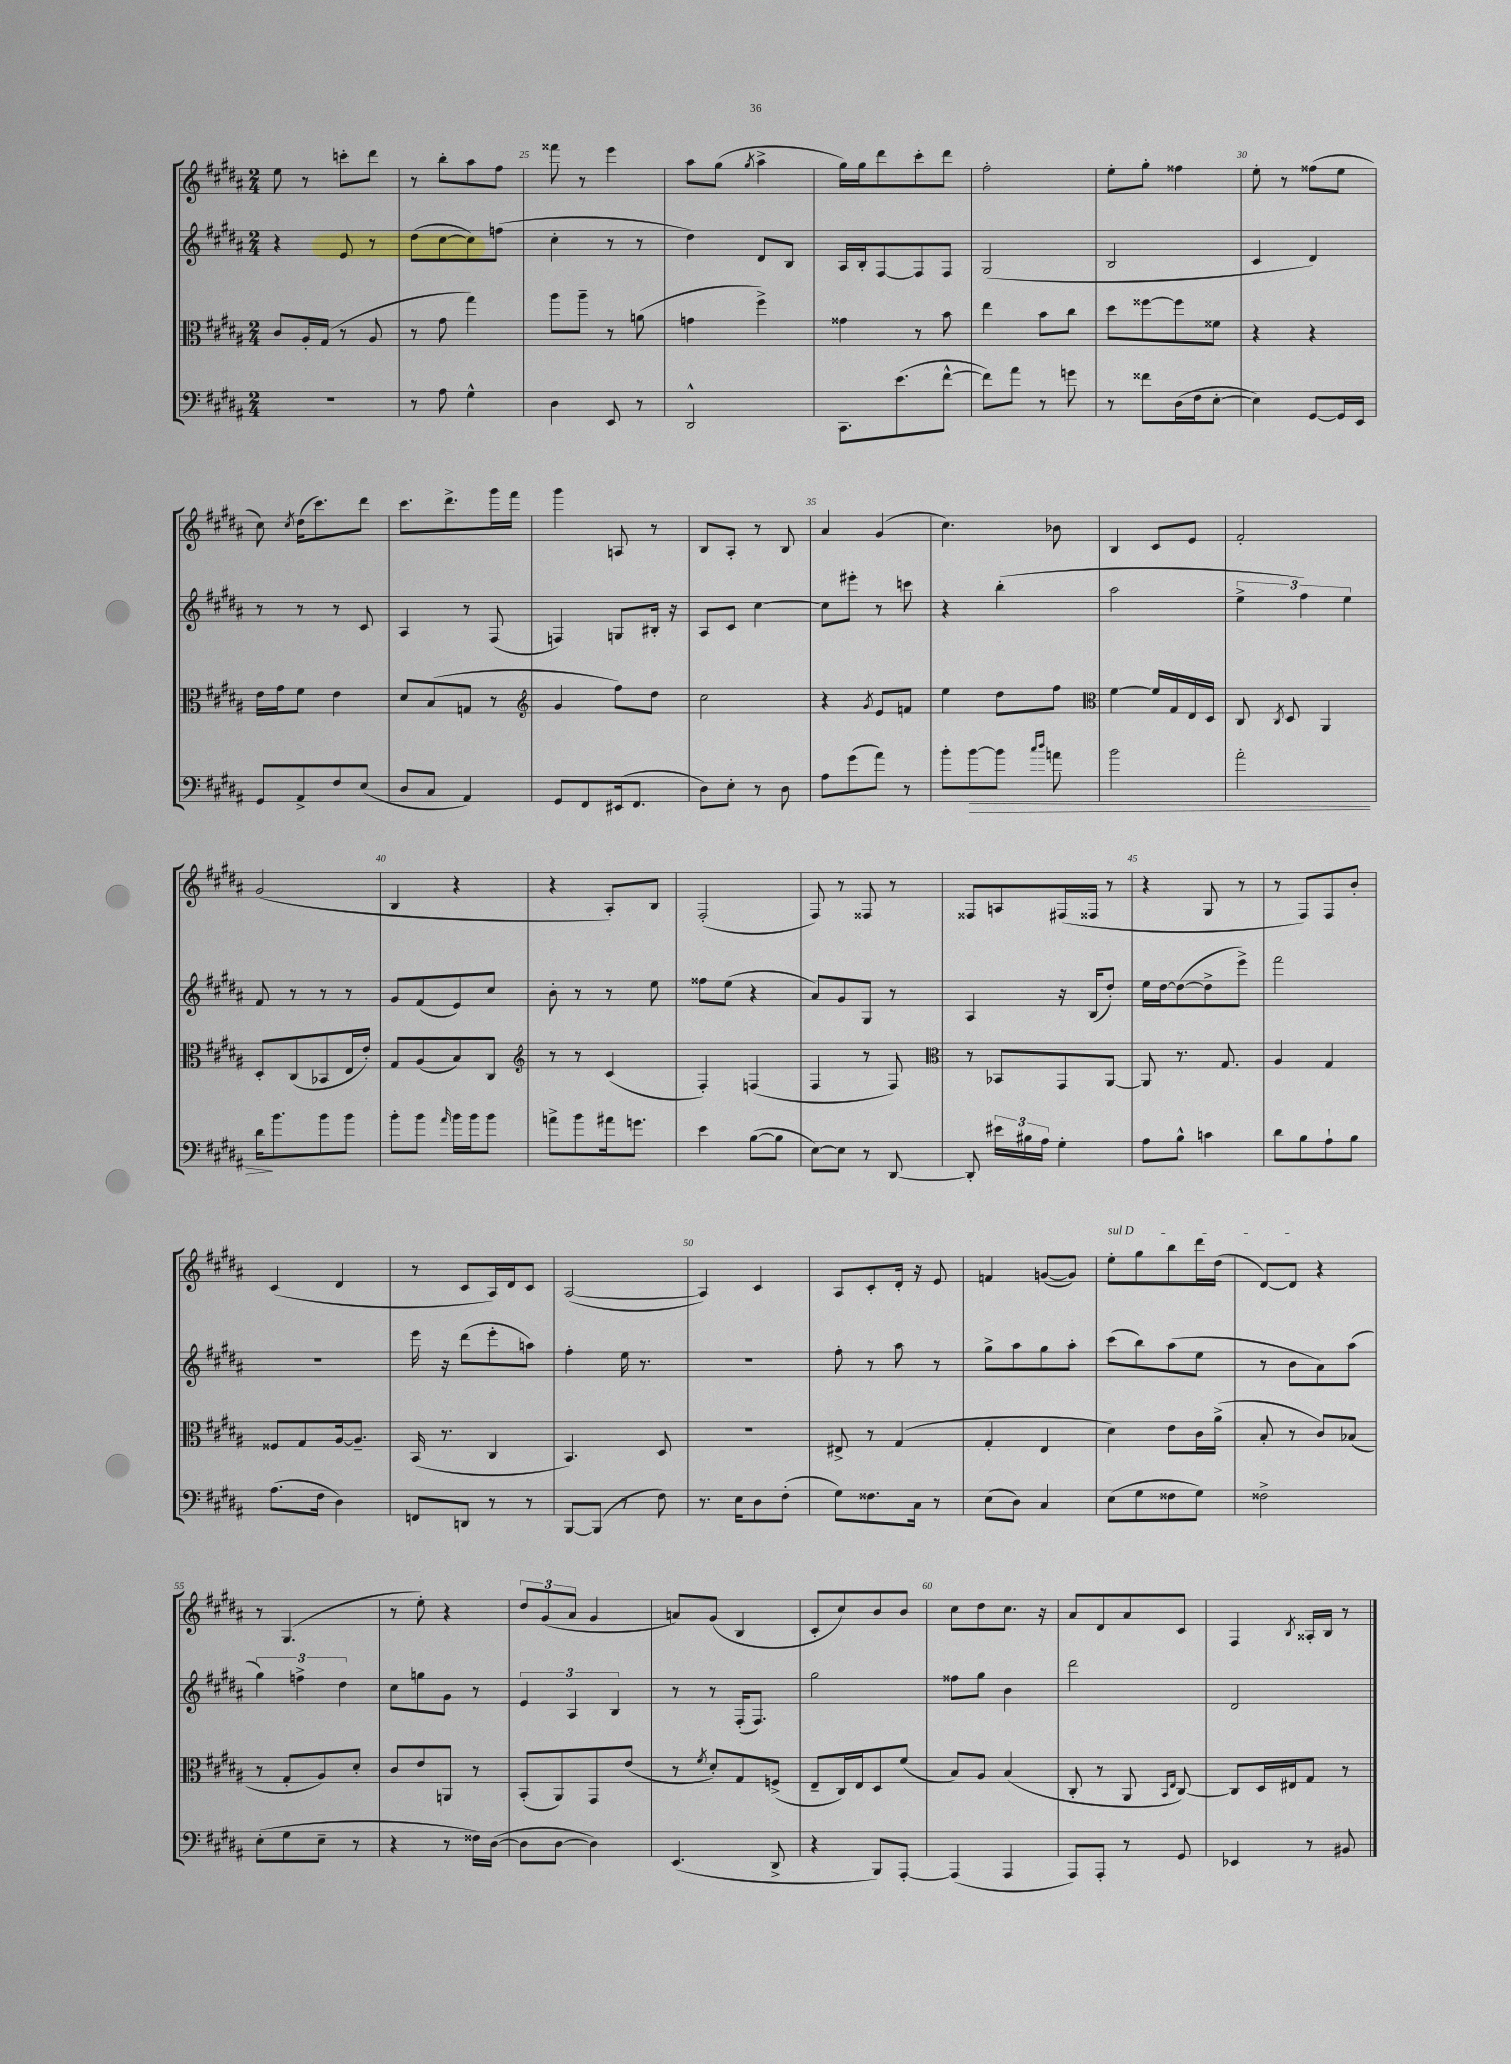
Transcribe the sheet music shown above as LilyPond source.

<<
\new StaffGroup <<
\new Staff = "s0" {
    \clef treble \key b \major \numericTimeSignature \time 2/4
    \autoBeamOff e''8 r8 c'''8[-. dis'''8] |
    r8 b''8[-. ais''8 fis''8] |
    fisis'''8 r8 e'''4 |
    ais''8[ gis''8]( \acciaccatura { gis''8 } ais''4-> |
    gis''16[) gis''16 dis'''8 cis'''8-. dis'''8] |
    fis''2-. |
    e''8[-. gis''8]-. fisis''4 |
    e''8-. r8 fisis''8[( e''8] |
    cis''8) \acciaccatura { cis''8 } dis''16[( cis'''8.) dis'''8] |
    cis'''8.[ dis'''8.-> gis'''16 fis'''16] |
    gis'''4 a8 r8 |
    b8[ ais8]-. r8 b8 |
    ais'4 gis'4( |
    cis''4.) bes'8 |
    b4 cis'8[ e'8] |
    fis'2-. |
    gis'2( |
    b4 r4 |
    r4 ais8[-.) b8] |
    fis2-.( |
    fis8) r8 fisis8 r8 |
    fisis8[ a8 fis16( fisis16] r8 |
    r4 gis8 r8 |
    r8 fis8[) fis8 b'8]-. |
    cis'4( dis'4 |
    r8 cis'8[ ais16) dis'16 cis'8] |
    ais2~( |
    ais4) cis'4 |
    ais8[ cis'8-. dis'16]-. r16 e'8 |
    f'4 g'8[~( g'8]) |
    \once \override TextSpanner.bound-details.left.text = \markup { \italic "sul D" } e''8[-.\startTextSpan gis''8 b''8 dis'''16 dis''16]( |
    dis'8[~) dis'8]\stopTextSpan r4 |
    r8 gis4.( |
    r8 e''8-.) r4 |
    \tuplet 3/2 { dis''8[ gis'8( ais'8] } gis'4 |
    a'8[) gis'8]( b4 |
    cis'8[-. cis''8) b'8 b'8] |
    cis''8[ dis''8 cis''8.] r16 |
    ais'8[ dis'8 ais'8 cis'8] |
    fis4 \acciaccatura { b8 } aisis16[-. b16] r8 \bar "|." |
}
\new Staff = "s1" {
    \clef treble \key b \major \numericTimeSignature \time 2/4
    \autoBeamOff r4 e'8 r8 |
    dis''8[( cis''8~ cis''8) f''8]( |
    cis''4-. r8 r8 |
    dis''4) dis'8[ b8] |
    ais16[ b16-. fis8~ fis8 fis8] |
    gis2( |
    b2 |
    cis'4 dis'4) |
    r8 r8 r8 cis'8 |
    ais4 r8 fis8( |
    f4) g8[ bis16]-. r16 |
    ais8[ cis'8] cis''4~ |
    cis''8[ eis'''8]-. r8 c'''8 |
    r4 b''4-.( |
    ais''2 |
    \tuplet 3/2 { e''4-> fis''4) e''4 } |
    fis'8 r8 r8 r8 |
    gis'8[ fis'8( e'8) cis''8] |
    b'8-. r8 r8 e''8 |
    fisis''8[ e''8]( r4 |
    ais'8[) gis'8 gis8] r8 |
    ais4 r16 b16[( dis''8]-.) |
    e''16[ dis''16~ dis''8~( dis''8-> e'''8]->) |
    fis'''2 |
    r2 |
    e'''16 r16 dis'''8[( e'''8-. a''8]) |
    fis''4-. e''16 r8. |
    r2 |
    fis''8-. r8 ais''8 r8 |
    gis''8[-> ais''8 gis''8 ais''8]-. |
    cis'''8[( b''8) ais''8( e''8] |
    r8 b'8[ ais'8) ais''8]( |
    \tuplet 3/2 { gis''4) f''4-> dis''4 } |
    cis''8[ g''8 gis'8] r8 |
    \tuplet 3/2 { e'4 ais4 b4 } |
    r8 r8 fis16[-.( fis8.]) |
    gis''2 |
    fisis''8[ gis''8] b'4 |
    dis'''2 |
    dis'2 \bar "|." |
}
\new Staff = "s2" {
    \clef alto \key b \major \numericTimeSignature \time 2/4
    \autoBeamOff cis'8[ ais16-. gis16]( r8 ais8 |
    r8 gis'8 gis''4) |
    ais''8[ ais''8]-- r8 a'8( |
    g'4 fis''4->) |
    gisis'4 r8 b'8 |
    e''4 b'8[ cis''8] |
    dis''8[ fisis''8~ fisis''8 fisis'8] |
    r4 r4 |
    e'16[ gis'16 fis'8] e'4 |
    dis'8[ b8( g8] r8 |
    \clef treble gis'4 fis''8[) dis''8] |
    cis''2 |
    r4 \acciaccatura { gis'8 } e'8[ f'8] |
    e''4 dis''8[ fis''8] |
    \clef alto fis'4~ fis'16[ gis16 e16 dis16] |
    cis8 \acciaccatura { cis8 } dis8 ais,4 |
    dis8[-. cis8( bes,8 e16 e'16]-.) |
    gis8[ ais8( b8) cis8] |
    \clef treble r8 r8 cis'4( |
    fis4-.) f4( |
    fis4 r8 fis8) |
    \clef alto r8 bes,8[ gis,8 ais,8]~ |
    ais,8 r8. gis8. |
    ais4 gis4 |
    fisis8[ gis8 ais16~ ais8.]-- |
    b,16( r8. cis4 |
    b,4.) dis8 |
    r2 |
    eis8-> r8 gis4( |
    gis4-. e4 |
    dis'4) e'8[ cis'16 ais'16]->( |
    b8-. r8 cis'8[) bes8]( |
    r8 gis8[-. ais8) dis'8]-. |
    cis'8[ e'8 a,8] r8 |
    b,8[-.( ais,8) gis,8 e'8]( |
    r8 \acciaccatura { fis'8 } dis'8[-.) gis8 f8]->( |
    e8[-- cis16) e16 dis8 fis'8]( |
    b8[) ais8] b4( |
    cis8-. r8 ais,8 \grace { b,16[ e16] } cis8~) |
    cis8[ dis16 eis16 gis8] r8 \bar "|." |
}
\new Staff = "s3" {
    \clef bass \key b \major \numericTimeSignature \time 2/4
    \autoBeamOff r2 |
    r8 ais8 gis4-^ |
    dis4 e,8 r8 |
    dis,2-^ |
    cis,8.[ e'8.( fis'8]~-^ |
    fis'8[) ais'8] r8 g'8 |
    r8 fisis'8[ dis16( fis16 e8]~-. |
    e4) gis,8[~ gis,16 e,16] |
    gis,8[ ais,8-> fis8 e8]( |
    dis8[ cis8] ais,4) |
    gis,8[ fis,8 eis,16( fis,8.] |
    dis8[) e8]-. r8 dis8 |
    ais8[ gis'8( ais'8]) r8 |
    b'8[-. b'8~\> b'8] \grace { cis''16[ dis''16] } a'8 |
    b'2 |
    ais'2-. |
    dis'16[\! b'8. b'8 b'8] |
    b'8[-. b'8] \grace { ais'16 } b'16[ b'16 b'8] |
    a'8[-> b'8 ais'16 g'8.] |
    e'4 b8[~( b8] |
    e8[~) e8] r8 dis,8~ |
    dis,8-. \tuplet 3/2 { eis'16[ bis16 ais16] } gis4-. |
    ais8[ b8]-^ c'4 |
    dis'8[ b8 ais8-! b8] |
    ais8.[( fis16] dis4) |
    f,8[ d,8] r8 r8 |
    b,,8[~ b,,8]( r8 fis8) |
    r8. e16[ dis8 fis8]-.( |
    gis8[) fisis8. cis16] r8 |
    e8[( dis8]) cis4 |
    e8[( gis8 fisis8 gis8]) |
    fisis2-> |
    e8[-.( gis8 e8]-- r8 |
    r4 r8 fisis16[) dis16]~( |
    dis8[ dis8]~ dis4) |
    e,4.( dis,8-> |
    r4 b,,8[) ais,,8]~-. |
    ais,,4( ais,,4 |
    ais,,8[) ais,,8]-. r8 gis,8 |
    ees,4 r8 bis,8 \bar "|." |
}
>>
>>
\layout { \context { \Score currentBarNumber = #23 \override BarNumber.break-visibility = ##(#f #t #t) barNumberVisibility = #(every-nth-bar-number-visible 5) } }
